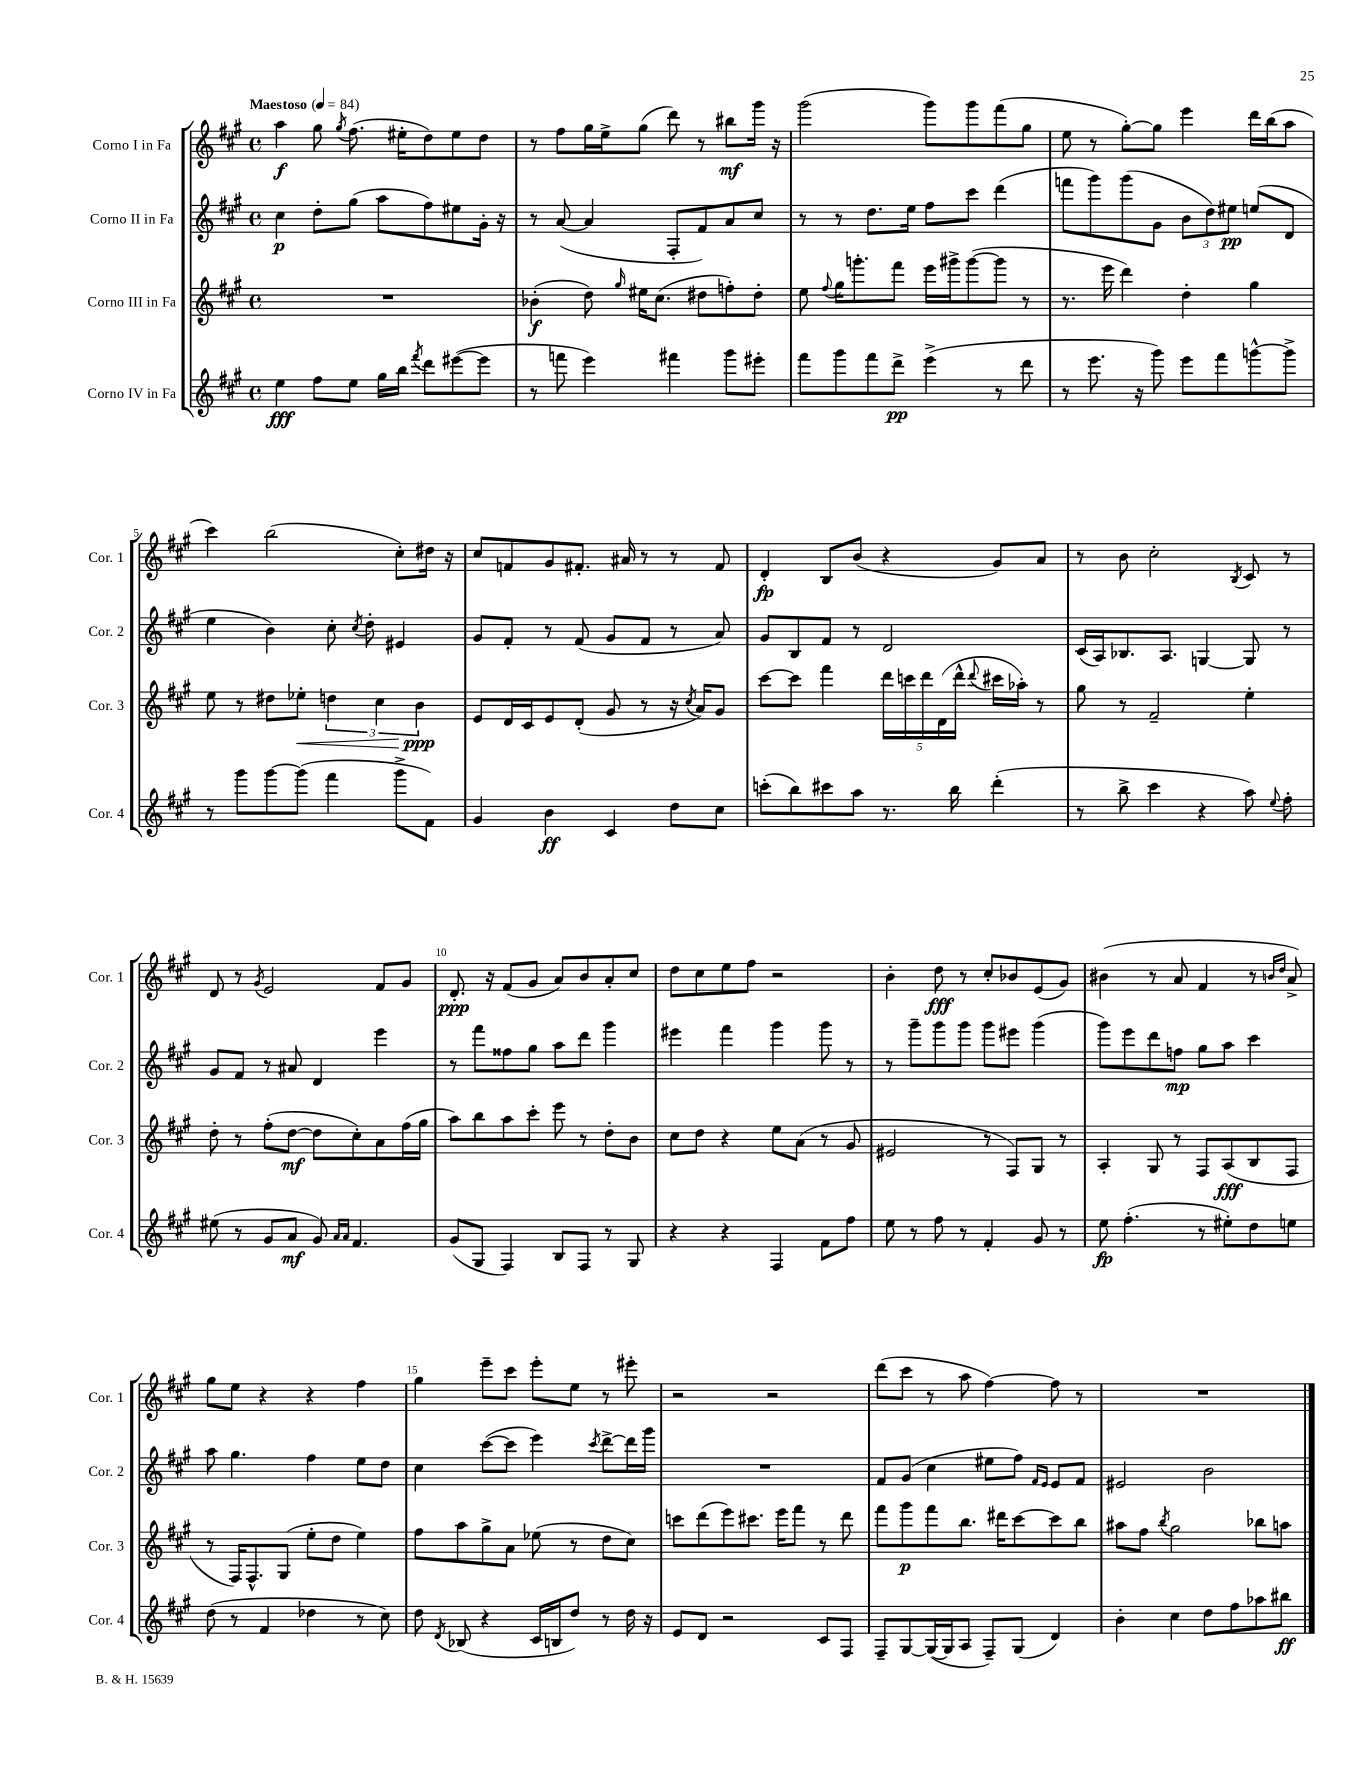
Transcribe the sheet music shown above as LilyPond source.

<<
\new StaffGroup <<
\new Staff = "s0" \with { instrumentName = "Corno I in Fa" shortInstrumentName = "Cor. 1" } {
    \clef treble \key a \major \defaultTimeSignature \time 4/4 \tempo "Maestoso" 4 = 84
    \autoBeamOff a''4\f gis''8 \acciaccatura { gis''8 } fis''8.( eis''16[-. d''8) eis''8 d''8] |
    r8 fis''8[ gis''16 e''16-> gis''8]( d'''8) r8 bis''8[\mf gis'''16] r16 |
    gis'''2( gis'''8[) gis'''8 fis'''8( gis''8] |
    e''8 r8 gis''8[~-.) gis''8] e'''4 d'''16[ b''16( a''8] |
    cis'''4) b''2( cis''8[-.) dis''16] r16 |
    cis''8[ f'8 gis'8 fis'8.]-. ais'16 r8 r8 fis'8 |
    d'4-.\fp b8[ b'8]( r4 gis'8[) a'8] |
    r8 b'8 cis''2-. \acciaccatura { b8 } cis'8 r8 |
    d'8 r8 \acciaccatura { gis'8 } e'2 fis'8[ gis'8] |
    d'8.-.\ppp r16 fis'8[( gis'8] a'8[) b'8 a'8-. cis''8] |
    d''8[ cis''8 e''8 fis''8] r2 |
    b'4-. d''8\fff r8 cis''8[-. bes'8 e'8( gis'8]) |
    bis'4( r8 a'8 fis'4 r8 \grace { b'16[ d''16] } a'8->) |
    gis''8[ e''8] r4 r4 fis''4 |
    gis''4 e'''8[-- cis'''8] e'''8[-. e''8] r8 eis'''8-. |
    r2 r2 |
    d'''8[( cis'''8] r8 a''8 fis''4~) fis''8 r8 |
    R1 \bar "|." |
}
\new Staff = "s1" \with { instrumentName = "Corno II in Fa" shortInstrumentName = "Cor. 2" } {
    \clef treble \key a \major \defaultTimeSignature \time 4/4
    \autoBeamOff cis''4\p d''8[-. gis''8]( a''8[ fis''8) eis''8 gis'16]-. r16 |
    r8 a'8~( a'4 fis8[-. fis'8) a'8 cis''8] |
    r8 r8 d''8.[ e''16] fis''8[ cis'''8] d'''4( |
    f'''8[ gis'''8) gis'''8( gis'8] \tuplet 3/2 { b'8[ d''8) eis''8]\pp } e''8[( d'8] |
    e''4 b'4) cis''8-. \acciaccatura { cis''8 } d''8-. eis'4 |
    gis'8[ fis'8]-. r8 fis'8( gis'8[ fis'8] r8 a'8) |
    gis'8[ b8 fis'8] r8 d'2 |
    cis'16[( a16) bes8. a8.] g4~ g8 r8 |
    gis'8[ fis'8] r8 ais'8 d'4 e'''4 |
    r8 fis'''8[ fisis''8 gis''8] a''8[ d'''8] gis'''4 |
    eis'''4 fis'''4 gis'''4 gis'''8 r8 |
    r8 gis'''8[-- gis'''8 gis'''8] gis'''8[ eis'''8] gis'''4( |
    gis'''8[) e'''8 d'''8 f''8]\mp gis''8[ a''8] cis'''4 |
    a''8 gis''4. fis''4 e''8[ d''8] |
    cis''4 cis'''8[~( cis'''8] e'''4) \acciaccatura { cis'''8 } d'''8[~-> d'''16 gis'''16] |
    R1 |
    fis'8[ gis'8]( cis''4 eis''8[ fis''8]) \grace { fis'16[ e'16] } e'8[ fis'8] |
    eis'2 b'2 \bar "|." |
}
\new Staff = "s2" \with { instrumentName = "Corno III in Fa" shortInstrumentName = "Cor. 3" } {
    \clef treble \key a \major \defaultTimeSignature \time 4/4
    \autoBeamOff R1 |
    bes'4-.\f( d''8) \grace { gis''16 } eis''16[ cis''8.]( dis''8[ f''8-.) dis''8]-. |
    e''8 \appoggiatura { fis''8 } gis''16[ g'''8.-. fis'''8] e'''16[ gis'''16-> gis'''8~( gis'''8] r8 |
    r8. e'''16 d'''4) d''4-. gis''4 |
    e''8 r8 dis''8[ ees''8]-.\< \tuplet 3/2 { d''4 cis''4 b'4\ppp\! } |
    e'8[ d'16 cis'16 e'8 d'8]-.( gis'8 r8 r16 \acciaccatura { cis''8 } a'16[) gis'8] |
    cis'''8[~ cis'''8] fis'''4 \tuplet 5/4 { d'''16[ c'''16 d'''16 d'16( d'''16]-^ } \appoggiatura { d'''8 } cis'''16[ aes''16]-.) r8 |
    gis''8 r8 fis'2-- e''4-. |
    d''8-. r8 fis''8[-.( d''8]~\mf d''8[ cis''8-.) a'8 fis''16( gis''16] |
    a''8[) b''8 a''8 cis'''8]-. e'''8 r8 d''8[-. b'8] |
    cis''8[ d''8] r4 e''8[ a'8]( r8 gis'8 |
    eis'2 r8 fis8[) gis8] r8 |
    a4-. gis8 r8 fis8[ a8\fff( b8 fis8] |
    r8 fis16[) fis8.-^ gis8]( e''8[-. d''8] e''4) |
    fis''8[ a''8 gis''8-> a'8] ees''8( r8 d''8[ cis''8]) |
    c'''8[ d'''8( e'''8) cis'''8.] e'''16[ fis'''8] r8 d'''8 |
    fis'''8[ gis'''8\p fis'''8 b''8.] dis'''16[ cis'''8~ cis'''8 b''8] |
    ais''8[ fis''8] \acciaccatura { b''8 } gis''2 bes''8[ a''8] \bar "|." |
}
\new Staff = "s3" \with { instrumentName = "Corno IV in Fa" shortInstrumentName = "Cor. 4" } {
    \clef treble \key a \major \defaultTimeSignature \time 4/4
    \autoBeamOff e''4\fff fis''8[ e''8] gis''16[ b''16] \acciaccatura { fis'''8 } d'''8[ eis'''8~( eis'''8] |
    r8 f'''8 e'''4) fis'''4 gis'''8[ eis'''8]-. |
    fis'''8[ gis'''8 fis'''8 d'''8]->\pp e'''4->( r8 d'''8 |
    r8 e'''8. r16 gis'''8) e'''8[ fis'''8 g'''8~-^ g'''8]-> |
    r8 gis'''8[ gis'''8~ gis'''8]( fis'''4 gis'''8[-> fis'8]) |
    gis'4 b'4\ff cis'4 d''8[ cis''8] |
    c'''8[-.( b''8) cis'''8 a''8] r8. b''16 d'''4-.( |
    r8 b''8-> cis'''4 r4 a''8) \appoggiatura { e''8 } fis''8-. |
    eis''8( r8 gis'8[ a'8]\mf gis'8) \grace { a'16[ a'16] } fis'4. |
    gis'8[( gis8] fis4) b8[ fis8] r8 gis8 |
    r4 r4 fis4 fis'8[ fis''8] |
    e''8 r8 fis''8 r8 fis'4-. gis'8 r8 |
    e''8\fp fis''4.-.( r8 eis''8[-.) d''8 e''8] |
    d''8( r8 fis'4 des''4 r8 cis''8) |
    d''8 \acciaccatura { d'8 } bes8( r4 cis'16[ b16 d''8]) r8 d''16 r16 |
    e'8[ d'8] r2 cis'8[ fis8] |
    fis8[-- gis8~ gis16~( gis16 a8] fis8[--) gis8]( d'4) |
    b'4-. cis''4 d''8[ fis''8 aes''8 bis''8]\ff \bar "|." |
}
>>
>>
\layout { \context { \Score \override BarNumber.break-visibility = ##(#f #t #t) barNumberVisibility = #(every-nth-bar-number-visible 5) } }
